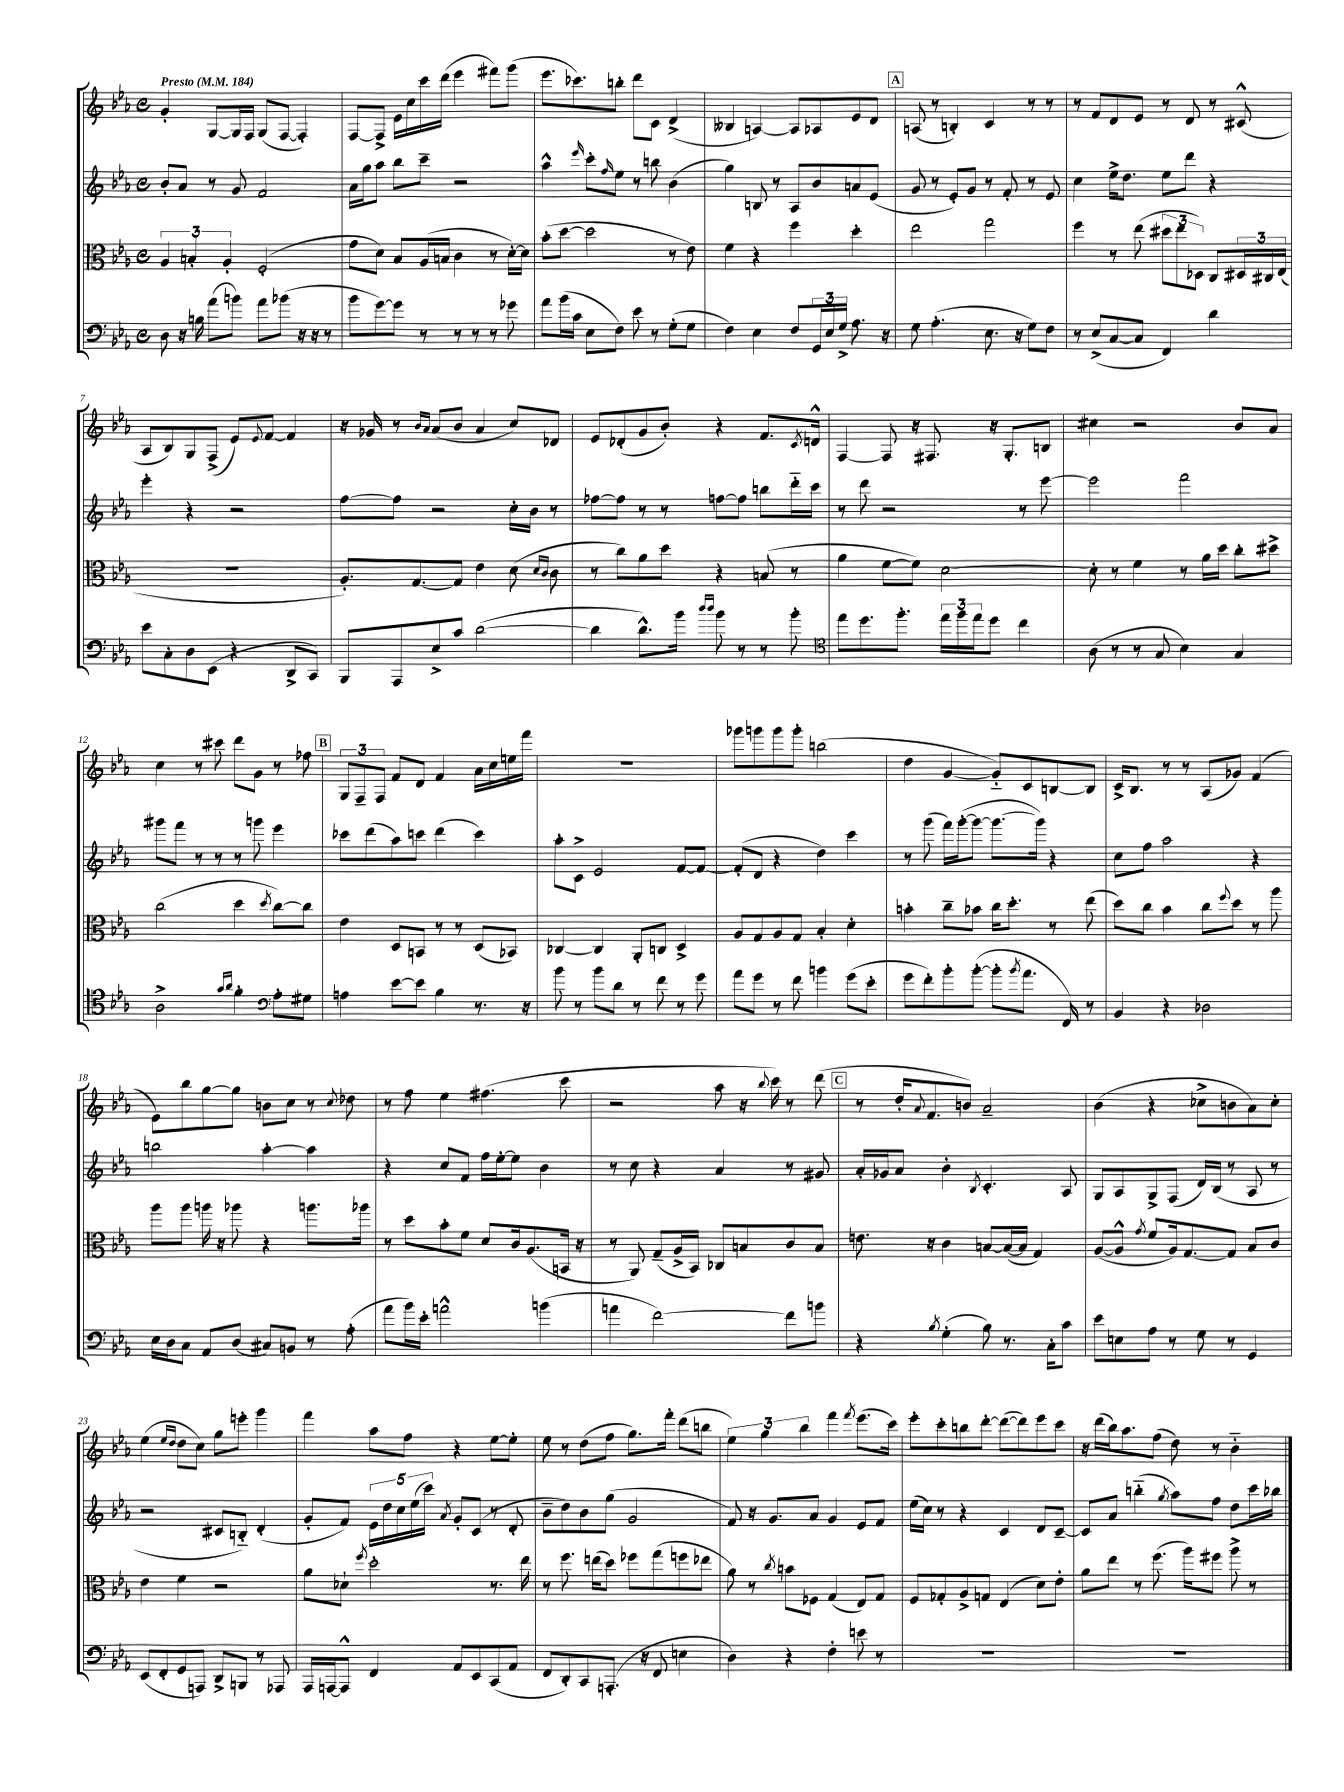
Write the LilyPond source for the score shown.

<<
\new StaffGroup <<
\new Staff = "s0" {
    \clef treble \key ees \major \defaultTimeSignature \time 4/4 \tempo "Presto" 4 = 184
    g'4-. g8~ g16 f16 g8( f8~ f4-.) |
    f8~ f8-> ees'16 c''16 c'''16 d'''16( ees'''4 fis'''8) g'''8( |
    ees'''8. ces'''8.) b''8-. d'''8 c'8 d'4->( |
    beses4 a4~) a8 aes8 ees'8 d'8 |
    \mark \markup { \box "A" } a8( r8 b4-.) c'4 r8 r8 |
    r8 f'8 d'8 ees'8 r8 d'8 r8 cis'8-^( |
    aes8 bes8) g8 f8->( ees'8) \appoggiatura { ees'8 } f'8~ f'4 |
    r16 ges'16 r8 \grace { bes'16 aes'16 } aes'8( bes'8 aes'4 c''8) des'8 |
    ees'8 des'8-.( g'8 bes'8-.) r4 f'8. \acciaccatura { c'8 } d'16-^ |
    f4~ f8 r16 fis8. r16 g8.-. b8 |
    cis''4 r2 bes'8 aes'8 |
    c''4 r8 cis'''8 d'''8 g'8 r8 fes''8 |
    \mark \markup { \box "B" } \tuplet 3/2 { g8 f8-- f8 } f'8 d'8 f'4 aes'16 c''16 e''16 f'''16 |
    R1 |
    ges'''8 g'''8 g'''8 g'''8-. b''2( |
    d''4 g'4~ g'8-_) c'8 b8~ b8 |
    c'16-> bes8. r8 r8 aes8( ges'8) f'4( |
    ees'8) bes''8 g''8~ g''8 b'8 c''8 r8 \appoggiatura { c''8 } des''8 |
    r8 f''8 ees''4 fis''4.( c'''8 |
    r2 aes''8 r16 \appoggiatura { bes''8 } c'''16) r8 d'''8( |
    \mark \markup { \box "C" } r8 d''16-. \appoggiatura { aes'8 } f'8. b'8) aes'2-- |
    bes'4( r4 ces''8-> b'8 aes'8) ces''8-. |
    ees''4( \grace { ees''16 d''16 } d''8 c''8) g''8 e'''8-. g'''4 |
    f'''4 aes''8 f''8 r4 ees''8~ ees''8-. |
    ees''8 r8 d''8( f''8 g''8.) f'''16-. d'''8( b''8 |
    \tuplet 3/2 { ees''4) g''4 bes''4 } f'''4 \acciaccatura { f'''8 } ees'''8.( c'''16) |
    ees'''8-. c'''8-. b''8 d'''8~-. d'''8~( d'''8) ees'''8 c'''8 |
    r16 d'''16( bes''16) aes''8. f''8( d''8) r8 bes'4-_ \bar "|." |
}
\new Staff = "s1" {
    \clef treble \key ees \major \defaultTimeSignature \time 4/4
    bes'8-. aes'8 r8 g'8 f'2 |
    aes'16 g''16 aes''8 bes''8 c'''8-- r2 |
    aes''4-^ \grace { ees'''16 } c'''8-. \grace { f''16 } ees''8 r8 b''8 bes'4( |
    g''4) b8 r8 aes8 bes'8 a'8 ees'8( |
    \mark \markup { \box "A" } g'8 r8 ees'8-.) g'8 r8 f'8-. r8 ees'8 |
    c''4 ees''16-> d''8. ees''8 d'''8 r4 |
    ees'''4-. r4 r2 |
    f''8~ f''8 r2 c''16-. bes'16 r8 |
    fes''8~ fes''8 r8 r8 f''8~ f''8 b''8 d'''16-_ c'''16 |
    r8 d'''8 r2 r8 ees'''8~ |
    ees'''2 f'''2 |
    gis'''8 f'''8 r8 r8 r8 g'''8 ees'''4 |
    \mark \markup { \box "B" } ces'''8 d'''8( aes''8) c'''8 d'''4( c'''4) |
    aes''8-. c'8-> ees'2 f'8~ f'8~ |
    f'8-.( d'8 r4 d''4) c'''4 |
    r8 g'''8( f'''16) g'''16~-.( g'''8~ g'''8.~ g'''16) r4 |
    c''8 f''8 aes''2 r4 |
    b''2 aes''4~-. aes''4 |
    r4 c''8 f'8 f''16 ees''16~-. ees''8 bes'4 |
    r8 c''8 r4 aes'4 r8 gis'8 |
    \mark \markup { \box "C" } aes'16-. ges'16 aes'8 bes'4-. \acciaccatura { bes8 } c'4.-. aes8 |
    g8 aes8 g8-> f8( d'16) bes16( r8 aes8 r8 |
    r2 cis'8 b8-_) d'4-.( |
    g'8-. f'8) \tuplet 5/4 { ees'16 d''16 c''16 ees''16( c'''16) } \acciaccatura { aes'8 } g'8-. c'8( r8 d'8-. |
    bes'8-- d''8) bes'8 g''8( g'2 |
    f'8) r16 g'8. aes'8 g'4 ees'8 f'8 |
    ees''16( c''16) r8 r4 c'4 d'8 c'8~-- |
    c'8 aes'8 b''4-_( \acciaccatura { g''8 } aes''8) f''8 d''8 c'''16 bes''16 \bar "|." |
}
\new Staff = "s2" {
    \clef alto \key ees \major \defaultTimeSignature \time 4/4
    \tuplet 3/2 { aes4 b4-. aes4-. } f2-.( |
    g'8 d'8) bes8 aes16( b16 c'4 r8 d'16~-.) d'16 |
    bes'8-.( d''8~ d''2 r8 ees'8) |
    f'4 r4 f''4 d''4-. |
    \mark \markup { \box "A" } ees''2 g''2 |
    f''4 r8 ees''8( \tuplet 3/2 { dis''8 ees''8 des8) } c8 \tuplet 3/2 { dis16 cis16 ees16( } |
    R1 |
    aes8.-.) g8.~ g8 ees'4 d'8( \grace { d'16 c'16 } c'8 |
    r8 c''8) aes'8 d''8 r4 b8( r8 |
    aes'4 f'8~ f'8) d'2~ |
    d'8-. r8 f'4 r8 aes'16 d''16 c''8-. dis''8-> |
    c''2( d''4 \acciaccatura { d''8 } c''8~) c''8 |
    \mark \markup { \box "B" } ees'4 d8 b,8 r8 r8 d8( bes,8) |
    ces4~ ces4 aes,8-. c8 d4-> |
    aes8 g8 aes8 g8 bes4-. d'4-. |
    b'4-. c''8-- bes'8 c''16 d''8.-. r8 ees''8( |
    d''8) c''8 bes'4 c''8 \appoggiatura { f''8 } d''8 r8 aes''8 |
    aes''8 aes''8 a''16 r16 aes''8 r4 a''8. aes''16 |
    r8 d''8 bes'8-. f'8 d'8 c'16 aes8.( b,16 r16 |
    r8 aes,8) g8--( aes16-> bes,16) ces8 b8 c'8 b8 |
    \mark \markup { \box "C" } e'8. r16 c'4 b8~ b16~( b16 g4) |
    aes8~( aes8-^ \acciaccatura { g'8 } f'8 aes16) g8.~ g8 bes8 c'8 |
    ees'4 f'4 r2 |
    aes'8 des'8-! \acciaccatura { f''8 } d''2-. r8. ees''16 |
    r8 f''8. e''16( d''8) fes''8 g''8( f''8 ees''8 |
    aes'8) r8 \acciaccatura { c''8 } b'8 fes8 g4( ees8) g8 |
    f8 ges8-. aes8-> g8 ees4( d'8) ees'8-. |
    aes'8 ees''8 r8 f''8.( aes''16) fis''8 aes''8-> r8 \bar "|." |
}
\new Staff = "s3" {
    \clef bass \key ees \major \defaultTimeSignature \time 4/4
    d8 r16 b16 aes'8( b'8) aes'8 bes'8( r16 r16 r8 |
    bes'8 g'8~) g'8 r8 r8 r8 r8 ges'8 |
    aes'8 bes'16( c'16 ees8 f8) ees'8 r8 g8-.( g8 |
    f4) ees4 f8 \tuplet 3/2 { g,16 ees16 g16-> } aes8. r16 |
    \mark \markup { \box "A" } g8 aes4.-.( ees8. r16 g8) f8 |
    r8 ees8->( c8~ c8 f,4) d'4 |
    ees'8 c8-. d8 ees,8( r4 d,8-> c,8) |
    bes,,8 aes,,8 ees8-> c'8 d'2~( |
    d'4 d'8.-^) bes'16 \grace { d''16 d''16 } bes'8 r8 r8 bes'8-. |
    \clef tenor ees''8 d''8. f''8.-. \tuplet 3/2 { ees''16 f''16 ees''16 } d''8 c''4 |
    aes8( r8 r8 g8 bes4) g4 |
    aes2-> \grace { g'16 aes'16 } f'4-. \clef bass aes8-. gis8 |
    \mark \markup { \box "B" } a4 ees'8~ ees'8 bes4 r8. r16 |
    bes'8 r8 bes'8 d'8 r8 f'8 r8 g'8 |
    aes'8 g'8 r8 f'8 b'4 g'8( ees'8-. |
    g'8 f'8-.) bes'8-. bes'8~-.( bes'8-. \acciaccatura { bes'8 } aes'8. f,16) r8 |
    bes,4 r4 des2 |
    ees16 d16 c8 aes,8 d8( cis8) b,8 r8 aes8-.( |
    aes'8 bes'16) ees'16-. a'2-^ b'4( |
    a'4 f'2~) f'8 b'8 |
    \mark \markup { \box "C" } r4 \acciaccatura { bes8 } g4-.( bes8) r8. c16-. c'8 |
    ees'8 e8 aes8 r8 g8 r8 g,4 |
    ees,8( f,8-. g,8 a,,8) d,8-> b,,8 r8 aes,,8 |
    aes,,16 a,,16~ a,,8-^ f,4 aes,8 ees,8 c,8( aes,8 |
    f,8 d,8-.) c,8 a,,8.-.( r16 f,8 e4 |
    d4) r4 f4-. e'8 r8 |
    R1 |
    R1 \bar "|." |
}
>>
>>
